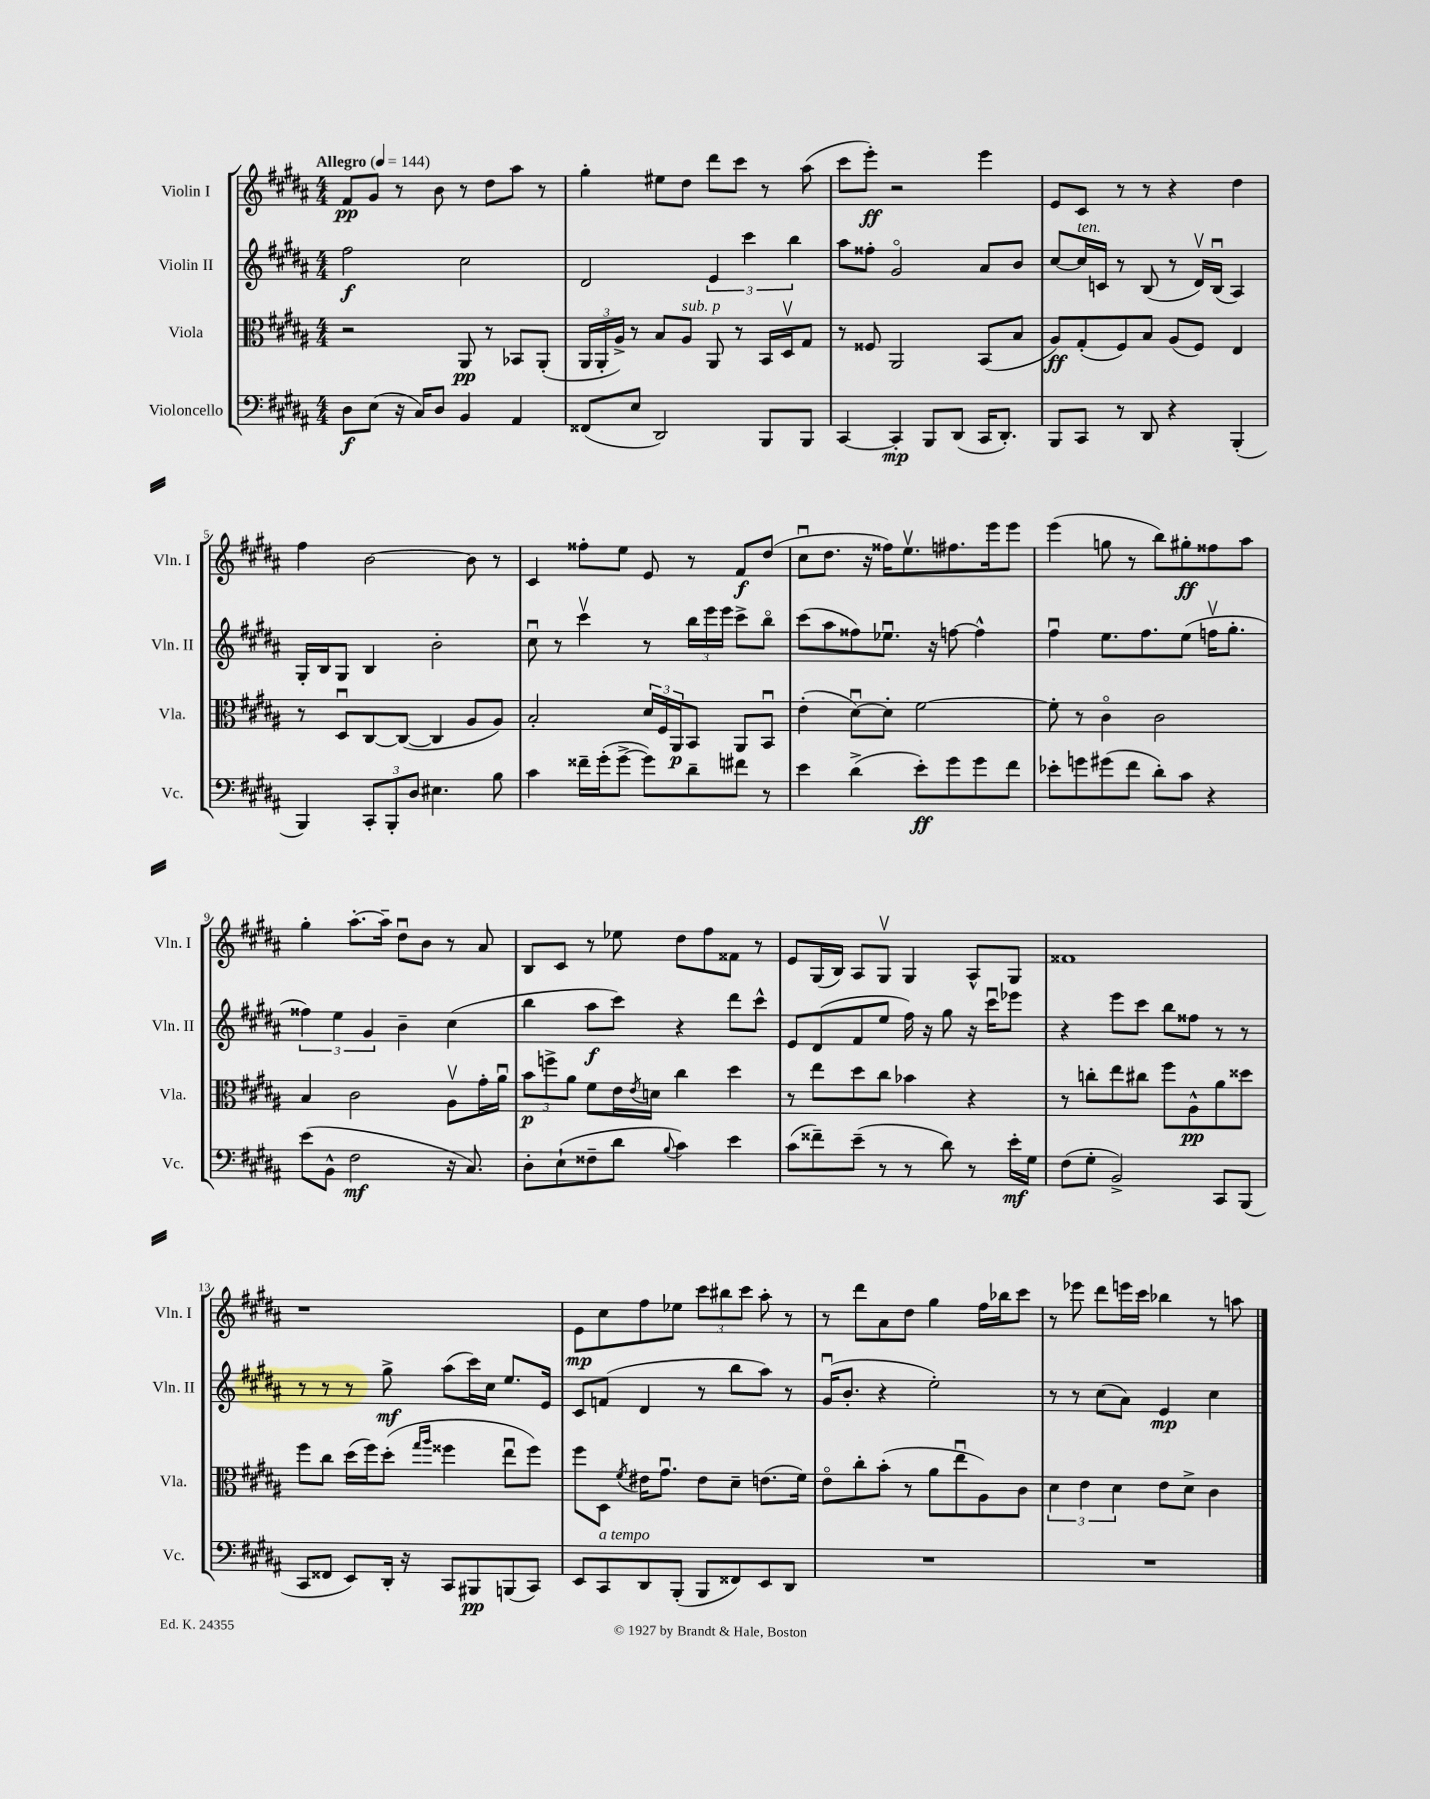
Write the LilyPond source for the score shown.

<<
\new StaffGroup <<
\new Staff = "s0" \with { instrumentName = "Violin I" shortInstrumentName = "Vln. I" } {
    \clef treble \key b \major \numericTimeSignature \time 4/4 \tempo "Allegro" 4 = 144
    fis'8\pp gis'8 r8 b'8 r8 dis''8 ais''8 r8 |
    gis''4-. eis''8 dis''8 dis'''8 cis'''8 r8 ais''8( |
    cis'''8 e'''8-.\ff) r2 e'''4 |
    e'8 cis'8 r8 r8 r4 dis''4 |
    fis''4 b'2~ b'8 r8 |
    cis'4 fisis''8-. e''8 e'8 r8 fis'8\f dis''8( |
    cis''8\downbow dis''8. r16 fisis''16) e''8.\upbow fis''8. e'''16 e'''8 |
    e'''4( g''8 r8 b''8) gis''8-.\ff fisis''8 ais''8 |
    gis''4-. ais''8.~-. ais''16-- dis''8\downbow b'8 r8 ais'8 |
    b8 cis'8 r8 ees''8 dis''8 fis''8 fisis'8 r8 |
    e'8 gis16( b16) ais8 gis8\upbow gis4 ais8-^ gis8 |
    fisis'1 |
    r1 |
    e'8\mp cis''8 fis''8 ees''8 \tuplet 3/2 { cis'''8 bis''8 cis'''8 } ais''8-. r8 |
    r8 dis'''8 ais'8 dis''8 gis''4 fis''16 bes''16 cis'''8 |
    r8 ees'''8 dis'''8 e'''16 cis'''16 bes''4 r8 a''8 \bar "|." |
}
\new Staff = "s1" \with { instrumentName = "Violin II" shortInstrumentName = "Vln. II" } {
    \clef treble \key b \major \numericTimeSignature \time 4/4
    fis''2\f cis''2 |
    dis'2 \tuplet 3/2 { e'4 cis'''4 b''4 } |
    ais''8 fisis''8-. gis'2\flageolet ais'8 b'8 |
    cis''8~ cis''16^\markup { \italic "ten." } c'16 r8 b8( r8 dis'16\upbow) b16\downbow( ais4) |
    gis16-. b16 gis8 b4 b'2-. |
    cis''8\downbow r8 cis'''4\upbow r8 \tuplet 3/2 { b''16 e'''16 e'''16 } cis'''8-> b''8\flageolet |
    cis'''8( ais''8 fisis''8) ees''8.\downbow r16 f''8~ f''4-^ |
    fis''4\downbow e''8. fis''8. e''8( f''16\upbow gis''8.-. |
    \tuplet 3/2 { fisis''4) e''4 gis'4 } b'4-- cis''4( |
    b''4 ais''8\f cis'''8) r4 dis'''8 cis'''8-^ |
    e'8 dis'8( fis'8 e''8 fis''16) r16 gis''8 r16 cis'''16\downbow ees'''8 |
    r4 e'''8 cis'''8 b''8 fisis''8 r8 r8 |
    r8 r8 r8 gis''8->\mf ais''8( cis'''16) cis''16 e''8. e'16 |
    cis'8 f'8( dis'4 r8 b''8 ais''8) r8 |
    gis'16\downbow( b'8.-. r4 e''2-.) |
    r8 r8 cis''8( ais'8) e'4\mp cis''4 \bar "|." |
}
\new Staff = "s2" \with { instrumentName = "Viola" shortInstrumentName = "Vla." } {
    \clef alto \key b \major \numericTimeSignature \time 4/4
    r2 ais,8\pp r8 bes,8 ais,8-.( |
    \tuplet 3/2 { ais,16 ais,16-. ais16->) } r8 b8 ais8^\markup { \italic "sub. p" } ais,8 r8 b,16 dis16\upbow gis8 |
    r8 fisis8 ais,2 b,8( b8 |
    ais8\ff) gis8-.( fis8) b8 ais8( fis8) e4 |
    r8 dis8\downbow cis8~ cis8~( cis4 ais8 ais8) |
    b2-. \tuplet 3/2 { dis'16 fis16 ais,16\p } b,8 ais,8 b,8\downbow |
    e'4-.( dis'8~\downbow) dis'8-. fis'2~ |
    fis'8-. r8 cis'4\flageolet cis'2 |
    b4 cis'2 ais8\upbow gis'16-. ais'16\downbow |
    \tuplet 3/2 { b'8\p f''8-> ais'8 } fis'8 e'16 \acciaccatura { e'8 } d'16 cis''4 dis''4 |
    r8 e''8 dis''8 cis''8 bes'4 r4 |
    r8 c''8-. e''8 cis''8 fis''8 ais8-^\pp ais'8 disis''8 |
    fis''8 cis''8 dis''16( fis''16) dis''8-.( \grace { gis''16 ais''16 } fisis''4 e''8\downbow fisis''8) |
    fis''8 dis8 \acciaccatura { fis'8 } eis'16 gis'8.\downbow eis'8 dis'8-- e'8.( fis'16) |
    e'8\flageolet cis''8-. b'8-.( r8 ais'8 e''8\downbow ais8) cis'8 |
    \tuplet 3/2 { dis'4 e'4 dis'4 } e'8 dis'8-> cis'4 \bar "|." |
}
\new Staff = "s3" \with { instrumentName = "Violoncello" shortInstrumentName = "Vc." } {
    \clef bass \key b \major \numericTimeSignature \time 4/4
    dis8\f e8( r16 cis16) dis8 b,4 ais,4 |
    fisis,8( e8 dis,2) b,,8 b,,8 |
    cis,4~ cis,4-.\mp b,,8 dis,8( cis,16 dis,8.-.) |
    b,,8 cis,8 r8 dis,8 r4 b,,4-.( |
    b,,4) \tuplet 3/2 { cis,8-. b,,8-. dis8 } eis4. b8 |
    cis'4 fisis'16-- gis'16-.( gis'8~-> gis'8) dis'8-- fis'8 r8 |
    e'4 dis'4->( e'8-.\ff) gis'8 gis'8 fis'8 |
    ees'8-. g'8 gis'8( fis'8 dis'8-.) cis'8 r4 |
    e'8( b,8-^ fis2\mf r16 cis8.) |
    dis8-. e8-!( fisis8-- dis'8 \appoggiatura { b8 } cis'4) e'4 |
    cis'8( fisis'8--) e'8--( r8 r8 dis'8) r8 e'16-.\mf gis16 |
    fis8( gis8-. b,2->) cis,8 b,,8( |
    cis,8 fisis,8 e,8) dis,16-. r16 cis,8 bis,,8\pp b,,8( cis,8) |
    e,8 cis,8^\markup { \italic "a tempo" } dis,8 b,,8-.( b,,8 fisis,8) e,8 dis,8 |
    R1 |
    R1 \bar "|." |
}
>>
>>
